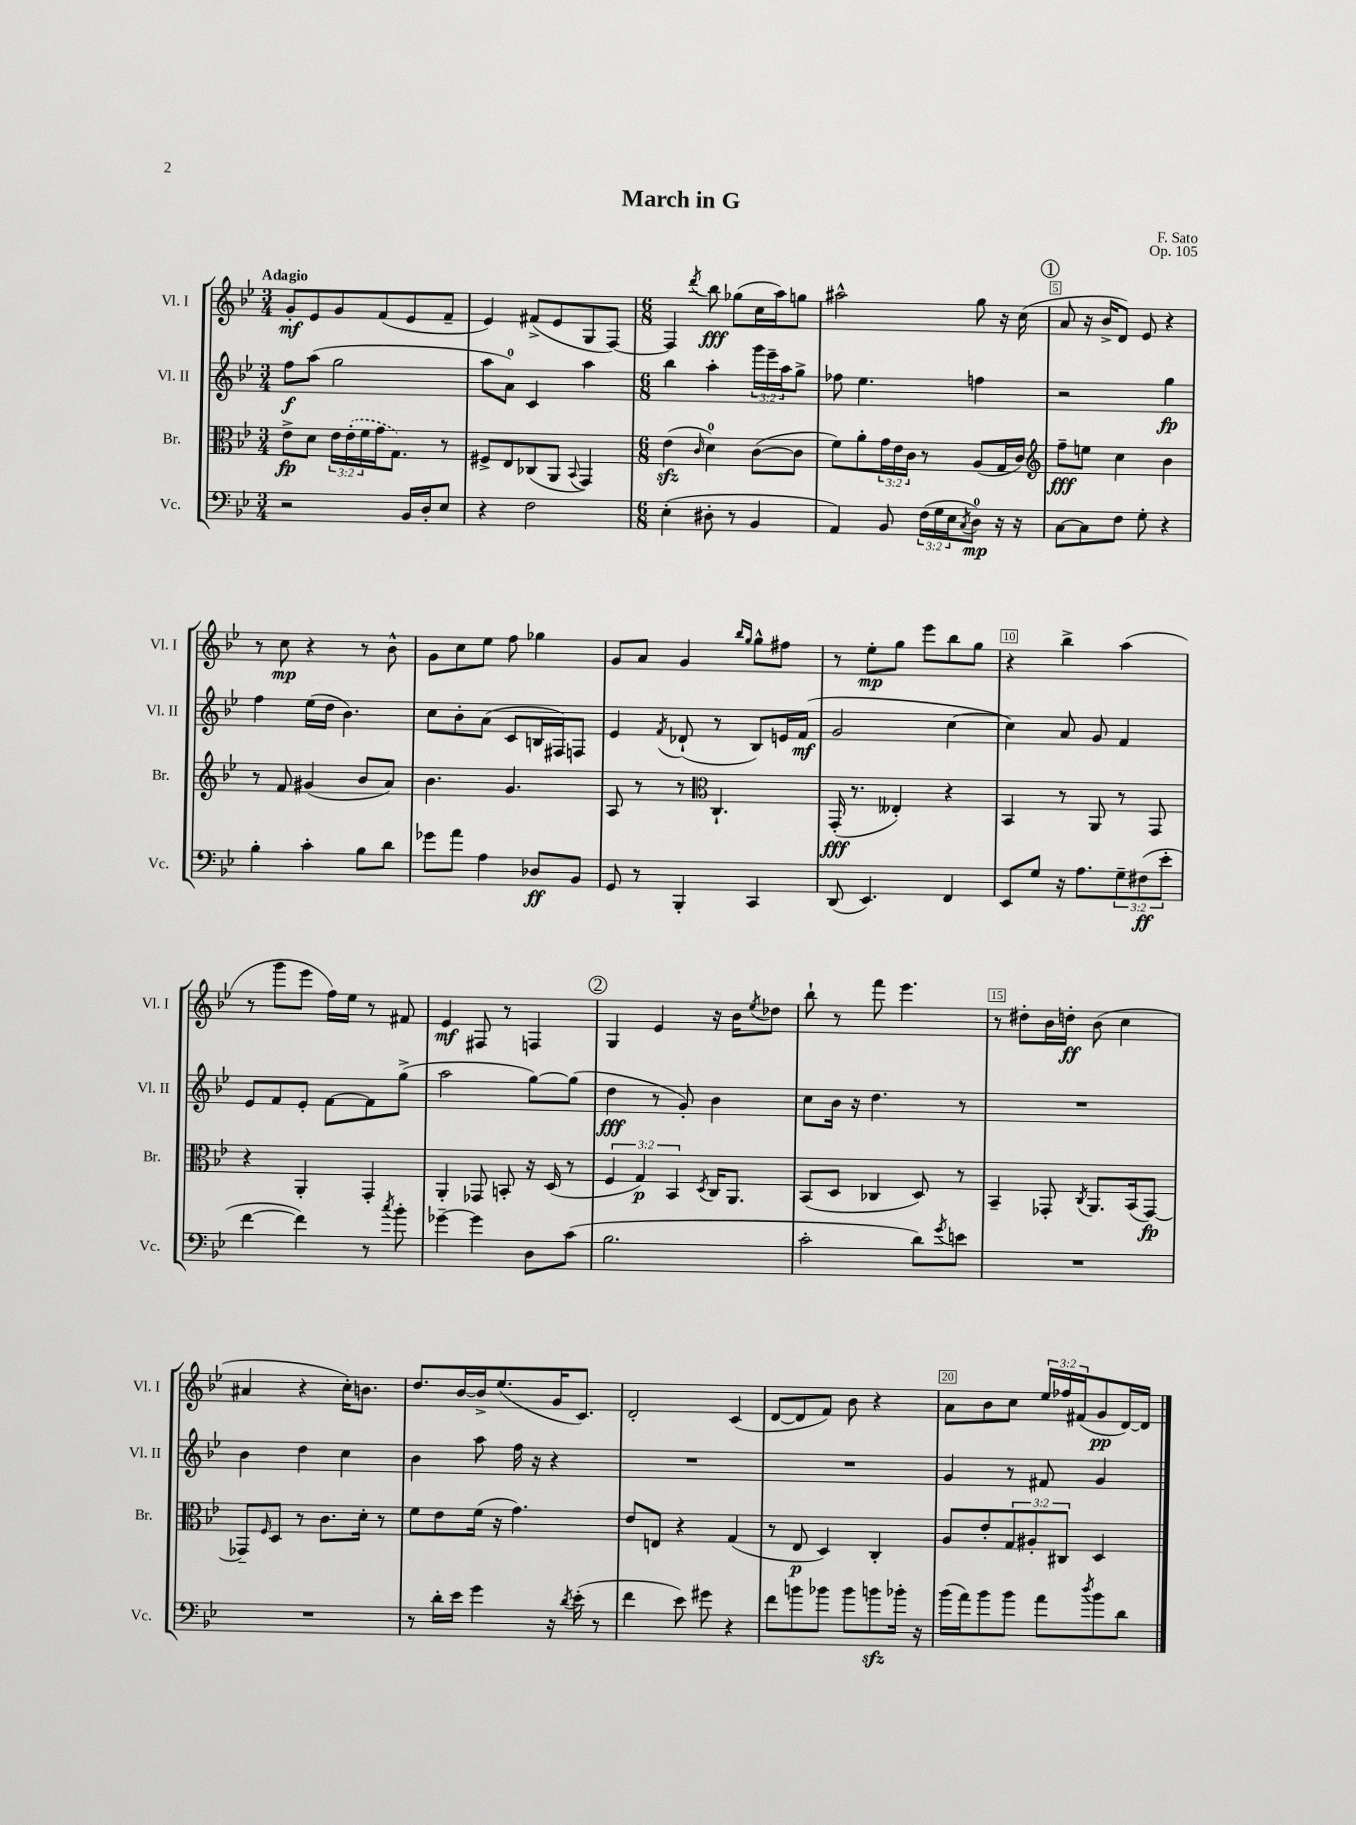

**kern	**dynam	**kern	**dynam	**kern	**dynam	**kern	**dynam
*part4	*part4	*part3	*part3	*part2	*part2	*part1	*part1
*staff4	*staff4	*staff3	*staff3	*staff2	*staff2	*staff1	*staff1
*I"Vc.	*	*I"Br.	*	*I"Vl. II	*	*I"Vl. I	*
*I'Vc.	*	*I'Br.	*	*I'Vl. II	*	*I'Vl. I	*
*clefF4	*	*clefC3	*	*clefG2	*	*clefG2	*
*k[b-e-]	*	*k[b-e-]	*	*k[b-e-]	*	*k[b-e-]	*
*M3/4	*	*M3/4	*	*M3/4	*	*M3/4	*
=1	=1	=1	=1	=1	=1	=1	=1
!	!	!	!	!	!	!LO:TX:a:B:t=Adagio	!
2r	.	8e-^\L	fp	8ff\L	f	8g'/L	mf
.	.	8d\J	.	(8aa\J	.	8e-/	.
.	.	24e-\LL	.	2gg\	.	8g/	.
.	.	(24e-'\	.	.	.	.	.
.	.	24f\	.	.	.	.	.
.	.	16g\J	.	.	.	(8f/	.
.	.	8.G\J)	.	.	.	.	.
16BB-/LL	.	.	.	.	.	8e-/	.
16D'/J	.	.	.	.	.	.	.
8E-/J	.	8r	.	.	.	8f~/J	.
=2	=2	=2	=2	=2	=2	=2	=2
4r	.	8F#X^/L	.	8aa\L	.	4e-/)	.
.	.	8E-/	.	8a\J)	.	.	.
2F\	.	(8C-X/	.	4c/	.	(8f#X^/L	.
.	.	8AA/J	.	.	.	8e-/	.
.	.	8qqBB-/	.	.	.	.	.
.	.	4GG/)	.	4aa\	.	8G/	.
.	.	.	.	.	.	[8F/J)	.
=3	=3	=3	=3	=3	=3	=3	=3
*M6/8	*	*M6/8	*	*M6/8	*	*M6/8	*
(4E-'\	.	(4e-zz\	.	4bb-\	.	4F/]	.
.	.	16qqc/	.	.	.	8qddd/	.
8D#X'\	.	4d\)	.	4aa'\	.	8bb-\	fff
8r	.	.	.	.	.	(8gg-X\L	.
4BB-/	.	([8c\L	.	24ggg\LL	.	16cc\L	.
.	.	.	.	24eee-~\	.	.	.
.	.	.	.	.	.	16aa\J)	.
.	.	.	.	24aa\J	.	.	.
.	.	8c\J]	.	8gg^\J	.	8ggn\J	.
=4	=4	=4	=4	=4	=4	=4	=4
4AA/)	.	8f\L)	.	8ff-X\	.	2aa#X^^\	.
.	.	8a'\	.	4.ee-\	.	.	.
8BB-/	.	24g\L	.	.	.	.	.
.	.	24e-\	.	.	.	.	.
.	.	24c\JJ	.	.	.	.	.
(24F\LL	.	8r	.	.	.	.	.
24G\	.	.	.	.	.	.	.
24E-\J	.	.	.	.	.	.	.
8qC/	.	.	.	.	.	.	.
8D\J)	mp	(8A/L	.	4ffn\	.	8gg\	.
16r	.	16G/L	.	.	.	16r	.
16r	.	16c/JJ)	.	.	.	(16cc\	.
!!LO:REH:place=s1:t=1
=5	=5	=5	=5	=5	=5	=5	=5
*	*	*clefG2	*	*	*	*	*
[8C\L	.	8ff~\L	fff	2r	.	8a/	.
8C\]	.	8een\J	.	.	.	16r	.
.	.	.	.	.	.	16b-^/KL	.
8F\J	.	4cc\	.	.	.	8d/J)	.
8G'\	.	.	.	.	.	8e-/	.
4r	.	4b-\	.	4gg\	fp	4r	.
!!LO:LB:g=z
=6	=6	=6	=6	=6	=6	=6	=6
4B-'\	.	8r	.	4ff\	.	8r	.
.	.	8f/	.	.	.	8cc\	mp
4c'\	.	(4g#X/	.	(16ee-\LL	.	4r	.
.	.	.	.	16dd\JJ	.	.	.
.	.	.	.	4.b-\)	.	.	.
8B-\L	.	8b-/L	.	.	.	8r	.
8d\J	.	8a/J)	.	.	.	8b-^^\	.
=7	=7	=7	=7	=7	=7	=7	=7
8g-X\L	.	4.b-\	.	8cc\L	.	8g\L	.
8a\J	.	.	.	8b-'\	.	8cc\	.
4A\	.	.	.	(8a\J	.	8ee-\J	.
.	.	4.g/	.	8c/L	.	8ff\	.
8D-X/L	ff	.	.	16Bn/L	.	4gg-X\	.
.	.	.	.	16F#X/J)	.	.	.
8BB-/J	.	.	.	8Fn/J	.	.	.
=8	=8	=8	=8	=8	=8	=8	=8
8GG/	.	8A/	.	4e-/	.	8g/L	.
8r	.	8r	.	.	.	8a/J	.
.	.	.	.	8qf/	.	.	.
4BBB-'/	.	8r	.	(8d-X`/	.	4g/	.
*	*	*clefC3	*	*	*	*	*
.	.	4.C`/	.	8r	.	.	.
.	.	.	.	.	.	16qqbb-/LL	.
.	.	.	.	.	.	16qqgg/JJ	.
4CC/	.	.	.	8B-/L)	.	8gg^^\L	.
.	.	.	.	16en/L	.	8ff#X\J	.
.	.	.	.	(16f/JJ	mf	.	.
=9	=9	=9	=9	=9	=9	=9	=9
(8DD/	.	(16GG'/	fff	2g/	.	8r	.
.	.	8.r	.	.	.	.	.
4.EE-/)	.	.	.	.	.	8ee-'\L	mp
.	.	4E--X'/)	.	.	.	8gg\J	.
.	.	.	.	.	.	8eee-\L	.
4FF/	.	4r	.	[4cc\	.	8bb-\	.
.	.	.	.	.	.	8gg\J	.
=10	=10	=10	=10	=10	=10	=10	=10
8EE-/L	.	4BB-/	.	4cc\])	.	4r	.
8G/J	.	.	.	.	.	.	.
16r	.	8r	.	8a/	.	4bb-^\	.
8.A\L	.	.	.	.	.	.	.
.	.	8AA/	.	8g/	.	.	.
12G~\	.	8r	.	4f/	.	(4aa\	.
(12F#X\	ff	.	.	.	.	.	.
.	.	8GG/	.	.	.	.	.
12e-'\J	.	.	.	.	.	.	.
!!LO:LB:g=z
=11	=11	=11	=11	=11	=11	=11	=11
[4f\	.	4r	.	8e-/L	.	8r	.
.	.	.	.	8f/	.	8ggg\L	.
4f\])	.	4AA'/	.	8e-'/J	.	8eee-\J	.
.	.	.	.	[8f\L	.	16ff\LL)	.
.	.	.	.	.	.	16ee-\JJ	.
8r	.	4GG'/	.	8f\]	.	8r	.
8qcc/	.	.	.	.	.	.	.
8b-'\	.	.	.	(8gg^\J	.	8f#X/	.
=12	=12	=12	=12	=12	=12	=12	=12
[4g-X~\	.	4AA'/	.	2aa\	.	4e-/	mf
4g-\]	.	8GG-X/	.	.	.	8F#X/	.
.	.	8BBn'/	.	.	.	8r	.
8D\L	.	16r	.	[8gg\L)	.	4Fn/	.
.	.	(16D/	.	.	.	.	.
(8c\J	.	8r	.	(8gg\J]	.	.	.
!!LO:REH:place=s1:t=2
=13	=13	=13	=13	=13	=13	=13	=13
2.B-\	.	6F/	.	4dd\	fff	4G/	.
.	.	6G/)	p	.	.	.	.
.	.	.	.	8r	.	4e-/	.
.	.	6BB-/	.	.	.	.	.
.	.	.	.	8g'/)	.	.	.
.	.	8qD/	.	.	.	.	.
.	.	16C/KL	.	4b-\	.	16r	.
.	.	8.AA/J	.	.	.	16b-\KL	.
.	.	.	.	.	.	8qee-/	.
.	.	.	.	.	.	8dd-X\J	.
=14	=14	=14	=14	=14	=14	=14	=14
2c'\	.	(8BB-/L	.	8cc\L	.	8bb-`\	.
.	.	8D/J	.	16b-\Jk	.	8r	.
.	.	.	.	16r	.	.	.
.	.	4C-X/	.	4.dd\	.	8fff\	.
.	.	.	.	.	.	4.eee-\	.
8d\L)	.	8D/)	.	.	.	.	.
8qg/	.	.	.	.	.	.	.
8en\J	.	8r	.	8r	.	.	.
=15	=15	=15	=15	=15	=15	=15	=15
2.r	.	4BB-~/	.	2.r	.	8r	.
.	.	.	.	.	.	8dd#X'\L	.
.	.	8GG-X'/	.	.	.	16b-\L	.
.	.	.	.	.	.	16ddn'\JJ	ff
.	.	8qC/	.	.	.	.	.
.	.	8.AA/L	.	.	.	(8b-\	.
.	.	.	.	.	.	4cc\	.
.	.	(16BB-/k	.	.	.	.	.
.	.	[8GG-/J)	fp	.	.	.	.
!!LO:LB:g=z
=16	=16	=16	=16	=16	=16	=16	=16
2.r	.	8GG-X~/L]	.	4b-\	.	4a#X/	.
.	.	16qqF/	.	.	.	.	.
.	.	8D/J	.	.	.	.	.
.	.	8r	.	4dd\	.	4r	.
.	.	8.c\L	.	.	.	.	.
.	.	.	.	4cc\	.	16cc'\KL)	.
.	.	16d'\Jk	.	.	.	8.bn\J	.
.	.	8r	.	.	.	.	.
=17	=17	=17	=17	=17	=17	=17	=17
8r	.	8f\L	.	4b-\	.	8.dd/L	.
16d'\LL	.	8e-\	.	.	.	.	.
16e-\JJ	.	.	.	.	.	[16b-/L	.
4g\	.	(16f\Jk	.	8aa\	.	16b-^/J]	.
.	.	16r	.	.	.	(8.ee-/	.
.	.	4.g\)	.	16ff\	.	.	.
.	.	.	.	16r	.	.	.
16r	.	.	.	4r	.	16g/K	.
8qd/	.	.	.	.	.	.	.
(16e-'\	.	.	.	.	.	8.c/J)	.
8r	.	.	.	.	.	.	.
=18	=18	=18	=18	=18	=18	=18	=18
4f\	.	8e-/L	.	2.r	.	2d'/	.
.	.	8En/J	.	.	.	.	.
8e-\)	.	4r	.	.	.	.	.
8g#X\	.	.	.	.	.	.	.
4r	.	(4G/	.	.	.	(4c/	.
=19	=19	=19	=19	=19	=19	=19	=19
8f\L	.	8r	.	2.r	.	[8d/L	.
8bn\	.	8E-/	p	.	.	8d/]	.
8b-X\J	.	4D/)	.	.	.	8f/J)	.
8b-\L	.	.	.	.	.	8b-\	.
8bnzz\	.	4C'/	.	.	.	4r	.
16b-X'\Jk	.	.	.	.	.	.	.
16r	.	.	.	.	.	.	.
=20	=20	=20	=20	=20	=20	=20	=20
(16b-\LL	.	8A/L	.	4g/	.	8a\L	.
16a\J)	.	.	.	.	.	.	.
8b-\	.	8e-'/	.	.	.	8b-\	.
8b-\J	.	12G/	.	8r	.	8cc\J	.
.	.	12A#X'/	.	.	.	.	.
8a\L	.	.	.	8f#X/	.	24ee-/LL	.
.	.	12C#X/J	.	.	.	24ff-X/	.
.	.	.	.	.	.	(24f#X/J	.
8qdd/	.	.	.	.	.	.	.
8b-\	.	4D/	.	4g/	.	8g/	pp
8d\J	.	.	.	.	.	[16d/L)	.
.	.	.	.	.	.	16d/JJ]	.
==	==	==	==	==	==	==	==
*-	*-	*-	*-	*-	*-	*-	*-
